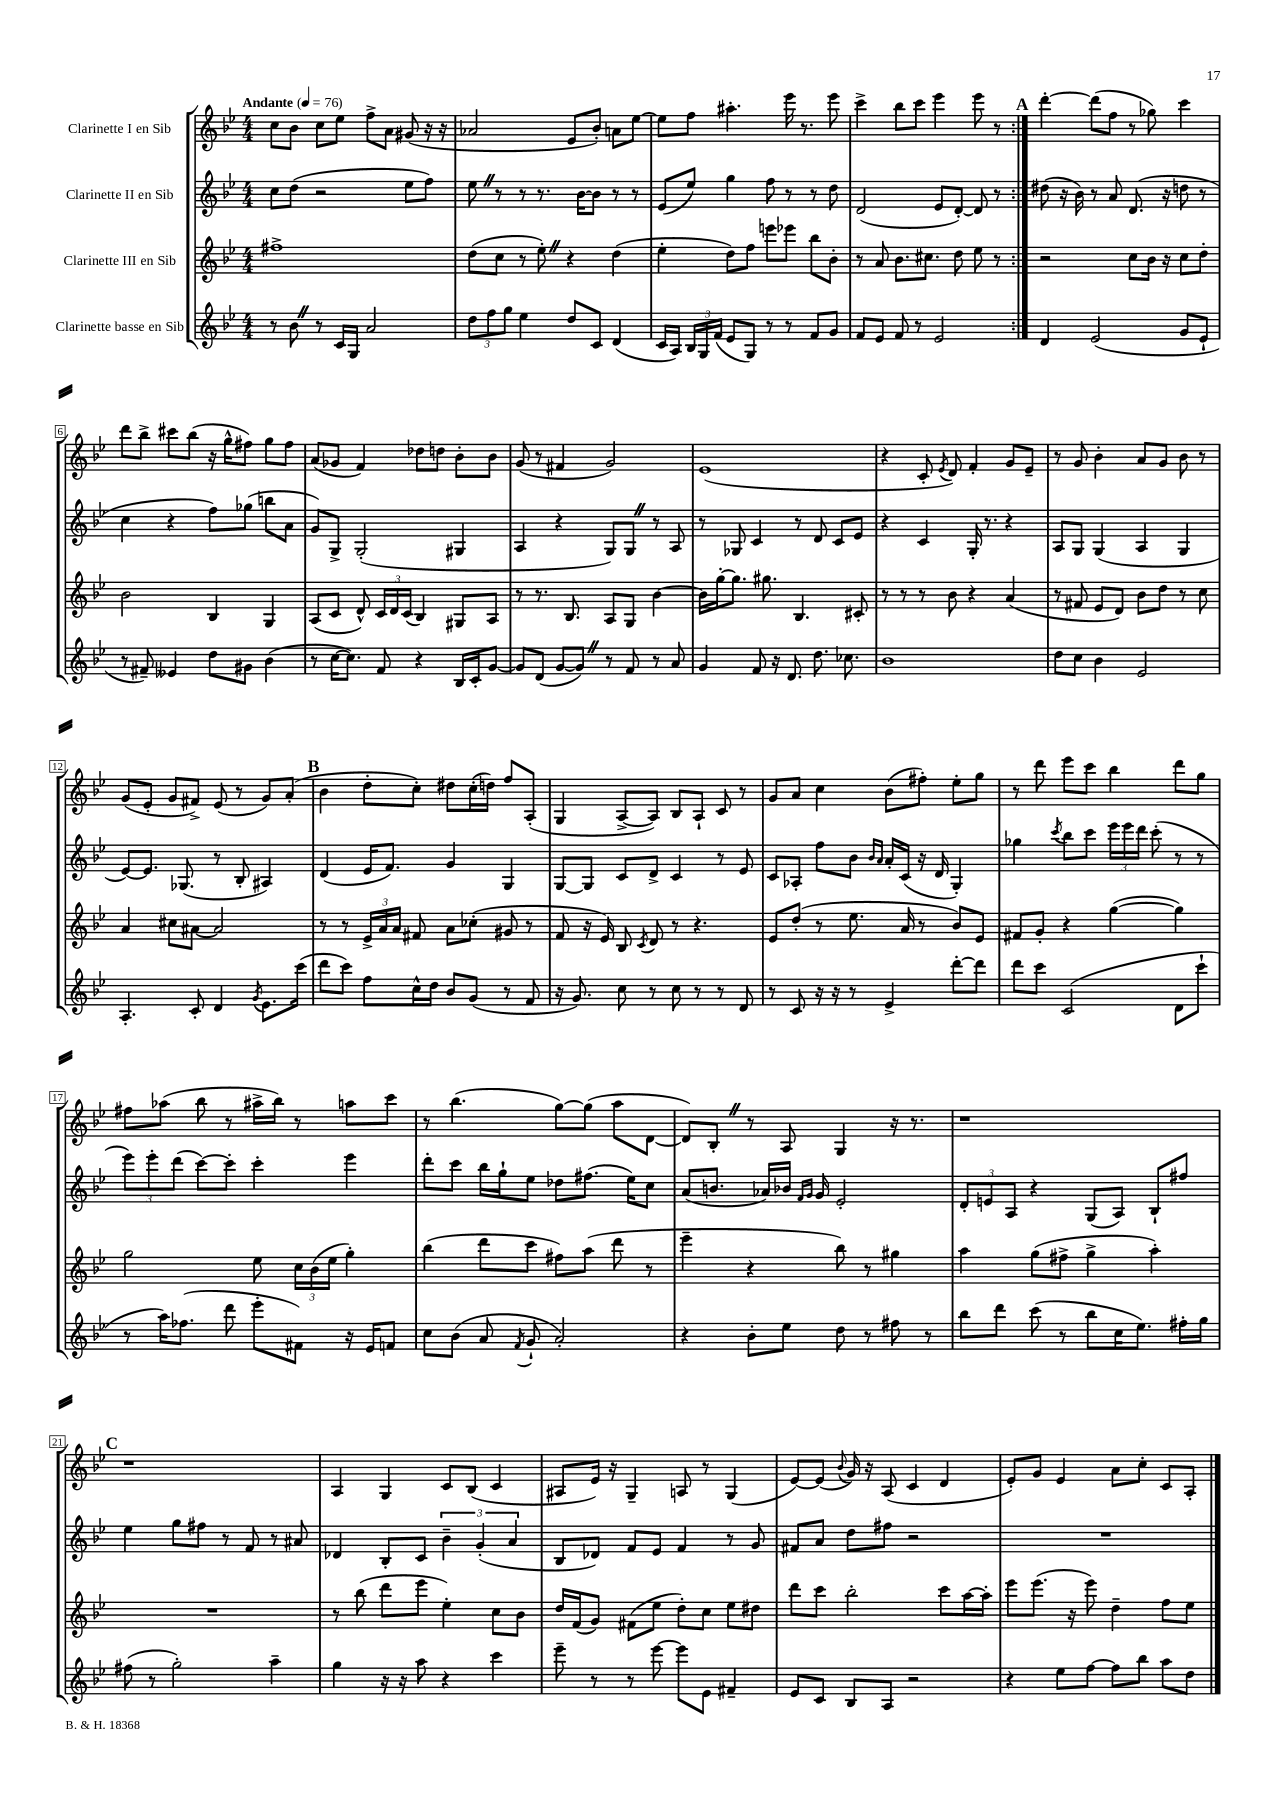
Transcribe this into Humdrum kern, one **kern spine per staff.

**kern	**kern	**kern	**kern
*staff4	*staff3	*staff2	*staff1
*clefG2	*clefG2	*clefG2	*clefG2
*k[b-e-]	*k[b-e-]	*k[b-e-]	*k[b-e-]
*M4/4	*M4/4	*M4/4	*M4/4
*MM76	*MM76	*MM76	*MM76
8r	1ff#^	8cc\L	8cc\L
8b-\	.	(8dd\J	8b-\J
8r	.	2r	8cc\L
16c/LL	.	.	8ee-\J
16G/JJ	.	.	.
2a/	.	.	8ff^\L
.	.	.	8a\J
.	.	8ee-\L	(8g#/
.	.	8ff\J)	16r
.	.	.	16r
=	=	=	=
12dd\L	(8dd\L	8ee-\	2a-/
12ff\	.	.	.
.	8cc\J	8r	.
12gg\J	.	.	.
4ee-\	8r	8r	.
.	8ee-'\)	8.r	.
8dd/L	4r	.	8e-/L
.	.	[16b-\LK	.
8c/J	.	8b-\]J	8b-'/J)
(4d/	(4dd\	8r	8a\L
.	.	8r	[8ee-\J
=	=	=	=
16c/LL	4ee-'\	(8e-/L	8ee-\]L
16A/JJ)	.	.	.
24B-/LL	.	8ee-/J)	8ff\J
24G/	.	.	.
(24f/JJ	.	.	.
8e-/L	8dd\L)	4gg\	4.aa#'\
8G/J)	8ff\J	.	.
8r	8eee\L	8ff\	.
8r	8eee-\J	8r	16eee-\
.	.	.	8.r
8f/L	8bb-\L	8r	.
8g/J	8b-'\J	8dd\	8eee-\
=	=	=	=
8f/L	8r	(2d/	4ccc^\
8e-/J	8a/	.	.
8f/	8.b-\L	.	8bb-\L
8r	.	.	8ccc\J
.	8.cc#\J	.	.
2e-/	.	8e-/L	4eee-\
.	8dd\	[8d'/J)	.
.	8ee-\	8d/]	8eee-\
.	8r	8r	8r
=:|!	=:|!	=:|!	=:|!
4d/	2r	(8dd#\	[4ddd'\
.	.	16r	.
.	.	16b-\)	.
(2e-/	.	8r	(8ddd\]L
.	.	8a/	8ff\J
.	8cc\L	(8.d/	8r
.	16b-\Jk	.	8gg-\)
.	16r	16r	.
8g/L	8cc\L	8dd\	4ccc\
8e-`/J	8dd'\J	8r	.
=	=	=	=
8r	2b-\	4cc\	8ddd\L
8f#~/)	.	.	8bb-^\J
4e--/	.	4r	8ccc#\L
.	.	.	(8bb-\J
8dd\L	4B-/	8ff\L)	16r
.	.	.	16gg^^\LK
8g#\J	.	(8gg-\J	8ff#\J)
(4b-\	4G/	8bb\L	8gg\L
.	.	8a\J	8ff#\J
=	=	=	=
8r	(8A/L	8g/L)	(8a/L
[16cc\LK	8c/J	8G^/J	8g-/J
8.cc\]J)	.	.	.
.	8d^^/)	(2G'/	4f/)
8f/	24c/LL	.	.
.	24d/	.	.
.	(24c/JJ	.	.
4r	4B-/)	.	8dd-\L
.	.	.	8dd\J
16B-/LL	8G#/L	4G#/	8b-'\L
16c'/J	.	.	.
[8g/J	8A/J	.	8b-\J
=	=	=	=
8g/]L	8r	4A/	(8g/
(8d/J	8.r	.	8r
[8g/L	.	4r	4f#/
.	8.B-/	.	.
8g/]J)	.	.	.
8r	8A/L	8G/L)	2g/)
8f/	8G/J	8G/J	.
8r	[4b-\	8r	.
8a/	.	8A/	.
=	=	=	=
4g/	16b-\]LL	8r	(1e-
.	[16gg'\J	.	.
.	8.gg\]J	8G-/	.
8f/	.	4c/	.
.	8.gg#\	.	.
16r	.	.	.
8.d/	.	.	.
.	4.B-/	8r	.
8.dd\	.	8d/	.
.	.	8c/L	.
8.cc-\	.	.	.
.	8c#'/	8e-/J	.
=	=	=	=
1b-	8r	4r	4r
.	8r	.	.
.	8r	4c/	8c'/
.	.	.	8qe-/
.	8b-\	.	8d/)
.	4r	16G'/	4f'/
.	.	8.r	.
.	(4a/	4r	8g/L
.	.	.	8e-~/J
=	=	=	=
8dd\L	8r	8A/L	8r
8cc\J	8f#/	8G/J	8g/
4b-\	8e-/L	(4G/	4b-'\
.	8d/J)	.	.
2e-/	8b-\L	4A/	8a/L
.	8dd\J	.	8g/J
.	8r	4G/	8b-\
.	8cc\	.	8r
=	=	=	=
4.A'/	4a/	[8e-/L)	(8g/L
.	.	8.e-/]J	8e-'/J
.	8cc#\L	.	8g/L
.	.	(8.G-/	.
8c'/	[8a#\J	.	8f#^/J)
4d/	2a#/]	8r	(8e-/
.	.	8B-'/	8r
8qg/	.	.	.
8.e-\L	.	4A#/)	8g/L)
.	.	.	(8a'/J
(16ccc\Jk	.	.	.
=	=	=	=
8ddd\L	8r	(4d/	4b-\
8ccc\J)	8r	.	.
8ff\L	24e-^/LL	16e-/LK	8dd'\L
.	24a/	.	.
.	.	8.f/J)	.
.	24a/JJ	.	.
16cc^^\L	8f#/	.	8cc'\J)
16dd\JJ	.	.	.
8b-/L	8a\L	4g/	8dd#\L
(8g/J	(8cc-'\J	.	(16cc'\L
.	.	.	16dd\JJ)
8r	8g#/	4G/	8ff/L
8f/	8r	.	(8A'/J
=	=	=	=
16r	8f/	[8G/L	4G/
8.g/)	.	.	.
.	16r	8G/]J	.
.	16e-/)	.	.
8cc\	8B-/	8c/L	[8A^/L
.	8qc/	.	.
8r	8d/	8d^/J	8A/]J)
8cc\	8r	4c/	8B-/L
8r	4.r	.	8A`/J
8r	.	8r	8c/
8d/	.	8e-/	8r
=	=	=	=
8r	8e-/L	8c/L	8g/L
8c/	(8dd'/J	8A-'/J	8a/J
16r	8r	8ff\L	4cc\
16r	.	.	.
8r	8.ee-\	8b-\J	.
.	.	16qqb-/LL	.
.	.	16qqa/JJ	.
4e-^/	.	16a'/LL	(8b-\L
.	16a/	(16c/JJ	.
.	8r	16r	8ff#'\J)
.	.	16d/	.
[8ddd'\L	8b-/L)	4G'/)	8ee-'\L
8ddd\]J	8e-/J	.	8gg\J
=	=	=	=
8ddd\L	8f#/L	4gg-\	8r
8ccc\J	8g'/J	.	8ddd\
.	.	8qccc/	.
(2c/	4r	8bb-\L	8eee-\L
.	.	8ccc\J	8ccc\J
.	([4gg\	24eee-\LL	4bb-\
.	.	24eee-\	.
.	.	24ddd\JJ	.
.	.	(8ccc'\	.
8d\L	4gg\])	8r	8ddd\L
8ccc`\J	.	8r	8gg\J
=	=	=	=
8r	2gg\	12eee-\L)	8ff#\L
.	.	12eee-'\	.
16aa\LK)	.	.	(8aa-\J
.	.	(12ddd\J	.
(8.ff-\J	.	.	.
.	.	[8ccc\L)	8bb-\
8ddd\	.	8ccc'\]J	8r
8eee-'\L	8ee-\	4ccc'\	16aa#^\LL
.	.	.	16bb-\JJ)
8f#\J)	24cc\LL	.	8r
.	(24b-\	.	.
.	24ee-\JJ	.	.
16r	4gg'\)	4eee-\	8aa\L
16e-/LK	.	.	.
8f/J	.	.	8ccc\J
=	=	=	=
8cc\L	(4bb-\	8ddd'\L	8r
(8b-\J	.	8ccc\J	(4.bb-\
8a/	8ddd\L	16bb-\LL	.
.	.	16gg`\J	.
8qf/	.	.	.
8g`/	8ccc\J	8ee-\J	.
2a'/)	8ff#\L)	8dd-\L	[8gg\L)
.	(8aa\J	(8.ff#\J	(8gg\]J
.	8ddd\	.	8aa\L
.	.	16ee-\LK)	.
.	8r	8cc\J	[8d\J
=	=	=	=
4r	4eee-~\	(8a/L	8d/]L)
.	.	8.b/J	8B-'/J
8b-'\L	4r	.	8r
.	.	16a-/LL)	.
8ee-\J	.	16b-/JJ	8A/
.	.	16qqf/LL	.
.	.	16qqg/JJ	.
.	.	16g/	.
8dd\	8bb-\)	2e-'/	4G/
8r	8r	.	.
8ff#\	4gg#\	.	16r
.	.	.	8.r
8r	.	.	.
=	=	=	=
8bb-\L	4aa\	12d'/L	1r
.	.	12e/	.
8ddd\J	.	.	.
.	.	12A/J	.
(8ccc\	(8gg\L	4r	.
8r	8ff#^\J	.	.
8bb-\L	4gg^\	(8G/L	.
16cc\K	.	8A/J)	.
8.ee-\J)	.	.	.
.	4aa'\)	8B-`/L	.
16ff#'\LL	.	8ff#/J	.
16gg\JJ	.	.	.
=	=	=	=
(8ff#\	1r	4ee-\	1r
8r	.	.	.
2gg'\)	.	8gg\L	.
.	.	8ff#\J	.
.	.	8r	.
.	.	8f/	.
4aa~\	.	8r	.
.	.	8a#/	.
=	=	=	=
4gg\	8r	4d-/	4A/
.	(8bb-\	.	.
16r	8ddd\L	8B-'/L	4G/
16r	.	.	.
8aa\	8eee-\J	8c/J	.
4r	4ee-'\)	6b-~\	8c/L
.	.	.	(8B-/J
.	.	(6g'/	.
4ccc\	8cc\L	.	4c/
.	.	6a/	.
.	8b-\J	.	.
=	=	=	=
8eee-~\	16dd/LL	8B-/L	8A#/L
.	(16f/J	.	.
8r	8g/J)	8d-/J)	16e-/Jk)
.	.	.	16r
8r	(8f#\L	8f/L	4G~/
[8eee-\	8ee-\J	8e-/J	.
8eee-\]L	8dd'\L)	4f/	8A/
8e-\J	8cc\J	.	8r
4f#~/	8ee-\L	8r	(4G/
.	8dd#\J	8g/	.
=	=	=	=
8e-/L	8ddd\L	8f#/L	[8e-/L)
8c/J	8ccc\J	8a/J	(8e-/]J
.	.	.	8qqb-/
8B-/L	2bb-'\	8dd\L	16g/)
.	.	.	16r
8A/J	.	8ff#\J	(8A/
2r	.	2r	4c/
.	8ccc\L	.	4d/
.	[16aa\L	.	.
.	16aa'\]JJ	.	.
=	=	=	=
4r	8eee-\L	1r	8e-'/L)
.	(8.eee-\J	.	8g/J
8ee-\L	.	.	4e-/
.	16r	.	.
[8ff\J	8eee-\)	.	.
8ff\]L	4dd~\	.	8a\L
8bb-\J	.	.	8cc'\J
8aa\L	8ff\L	.	8c/L
8dd\J	8ee-\J	.	8A'/J
==	==	==	==
*-	*-	*-	*-
